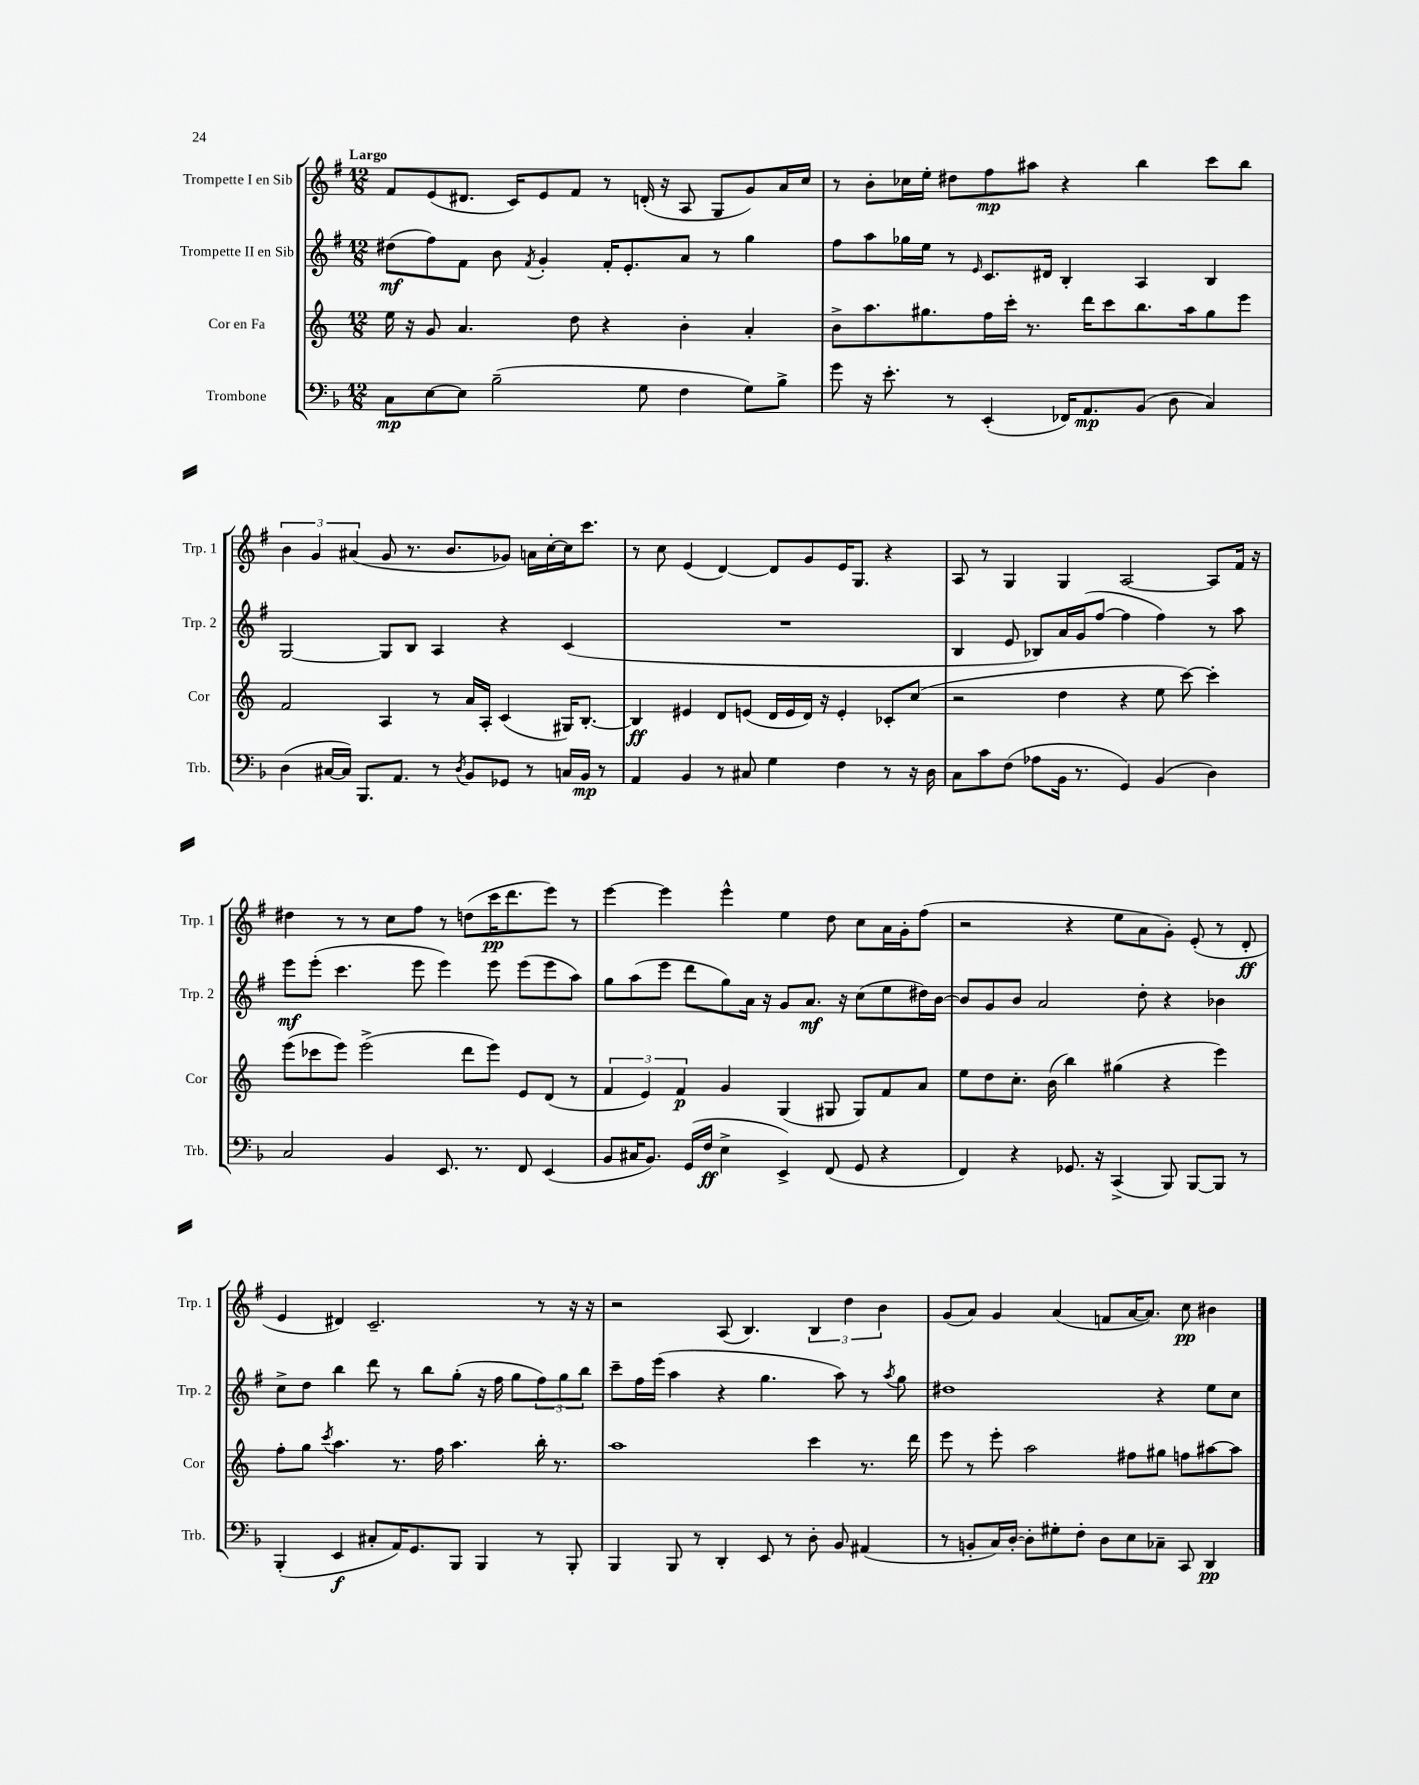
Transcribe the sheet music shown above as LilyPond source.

<<
\new StaffGroup <<
\new Staff = "s0" \with { instrumentName = "Trompette I en Sib" shortInstrumentName = "Trp. 1" } {
    \clef treble \key g \major \numericTimeSignature \time 12/8 \tempo "Largo"
    fis'8 e'8( dis'8. c'16) e'8 fis'8 r8 d'16-.( r16 a8 g8 g'8) a'16 c''16 |
    r8 b'8-. ces''16 e''16-. dis''8 fis''8\mp ais''8 r4 b''4 c'''8 b''8 |
    \tuplet 3/2 { b'4 g'4 ais'4( } g'8 r8. b'8. ges'8) a'16 c''16~-. c''16 c'''8. |
    r8 c''8 e'4( d'4~) d'8 g'8 e'16 g8. r4 |
    a8 r8 g4 g4 a2~ a8 fis'16 r16 |
    dis''4 r8 r8 c''8 fis''8 r8 d''8( c'''16\pp d'''8. e'''8) r8 |
    e'''4~ e'''4 e'''4-^ e''4 d''8 c''8 a'16 g'16-. fis''8( |
    r2 r4 e''8 a'8 g'8-.) e'8-.( r8 d'8-.\ff |
    e'4 dis'4) c'2.-- r8 r16 r16 |
    r2 a8( b4.) \tuplet 3/2 { b4 d''4 b'4 } |
    g'8( a'8) g'4 a'4( f'8 a'16~ a'8.) c''8\pp bis'4 \bar "|." |
}
\new Staff = "s1" \with { instrumentName = "Trompette II en Sib" shortInstrumentName = "Trp. 2" } {
    \clef treble \key g \major \numericTimeSignature \time 12/8
    dis''8\mf( fis''8) fis'8 b'8 \acciaccatura { fis'8 } g'4-. fis'16-. e'8.-. a'8 r8 g''4 |
    fis''8 a''8 ges''16 e''16 r8 \grace { e'16 } c'8. dis'16 b4-. a4 b4 |
    g2~ g8 b8 a4 r4 c'4( |
    R1. |
    b4 e'8 bes8) a'16 g'16( fis''8~ fis''4 fis''4) r8 a''8 |
    e'''8\mf e'''8-.( c'''4. e'''8 e'''4) e'''8 e'''8( e'''8 a''8) |
    g''8 a''8( e'''8 d'''8 g''8) a'16 r16 g'8 a'8.\mf r16 c''8( e''8 dis''16) b'16~ |
    b'8 g'8 b'8 a'2 d''8-. r4 bes'4 |
    c''8-> d''8 b''4 d'''8 r8 b''8 g''8-.( r16 fis''16 g''8 \tuplet 3/2 { fis''8) g''8 b''8 } |
    c'''8-- fis''16 e'''16( a''4 r4 g''4. a''8) r8 \acciaccatura { a''8 } g''8 |
    dis''1 r4 e''8 c''8 \bar "|." |
}
\new Staff = "s2" \with { instrumentName = "Cor en Fa" shortInstrumentName = "Cor" } {
    \clef treble \key c \major \numericTimeSignature \time 12/8
    e''16 r16 g'8 a'4. d''8 r4 b'4-. a'4-. |
    b'8-> a''8. gis''8. f''16 c'''16-. r8. d'''16 c'''8 b''8. a''16 gis''8 e'''8 |
    f'2 a4 r8 a'16 a16-. c'4( gis16) b8.~-. |
    b4\ff eis'4 d'8 e'8( d'16 e'16 d'16) r16 e'4-. ces'8-. c''8( |
    r2 d''4 r4 e''8 c'''8~) c'''4-. |
    e'''8( ces'''8 e'''8) e'''2->( d'''8 e'''8) e'8 d'8( r8 |
    \tuplet 3/2 { f'4 e'4) f'4\p } g'4 g4( gis8 gis8) f'8 a'8 |
    e''8 d''8 c''8.-. b'16( b''4) gis''4( r4 e'''4) |
    f''8-. g''8 \acciaccatura { c'''8 } a''4. r8. f''16 a''4. b''16-. r8. |
    a''1 c'''4 r8. d'''16 |
    e'''8 r8 e'''8-. a''2 fis''8 gis''8 f''8 ais''8~ ais''8 \bar "|." |
}
\new Staff = "s3" \with { instrumentName = "Trombone" shortInstrumentName = "Trb." } {
    \clef bass \key f \major \numericTimeSignature \time 12/8
    c8\mp e8~ e8 bes2--( g8 f4 g8) bes8-> |
    g'8 r16 e'8.-. r8 e,4-.( fes,16) a,8.\mp bes,8( d8 c4) |
    d4( cis16~ cis16) bes,,8. a,8. r8 \acciaccatura { d8 } bes,8 ges,8 r8 c16 bes,16\mp r8 |
    a,4 bes,4 r8 cis8 g4 f4 r8 r16 d16 |
    c8 c'8 f8( aes8 bes,16 r8. g,4) bes,4( d4) |
    c2 bes,4 e,8. r8. f,8 e,4( |
    bes,8 cis16 bes,8.) g,16( f16\ff e4-> e,4->) f,8( g,8 r4 |
    f,4) r4 ges,8. r16 c,4->( bes,,8) bes,,8~ bes,,8 r8 |
    bes,,4-.( e,4\f cis8-. a,16) g,8. bes,,8 bes,,4 r8 bes,,8-. |
    bes,,4 bes,,8 r8 d,4-. e,8 r8 d8-. bes,8 ais,4( |
    r8 b,8-. c16) d16~-. d8-. gis8-. f8-. d8 e8 ces8-- c,8 d,4\pp \bar "|." |
}
>>
>>
\layout { \context { \Score \remove "Bar_number_engraver" } }
